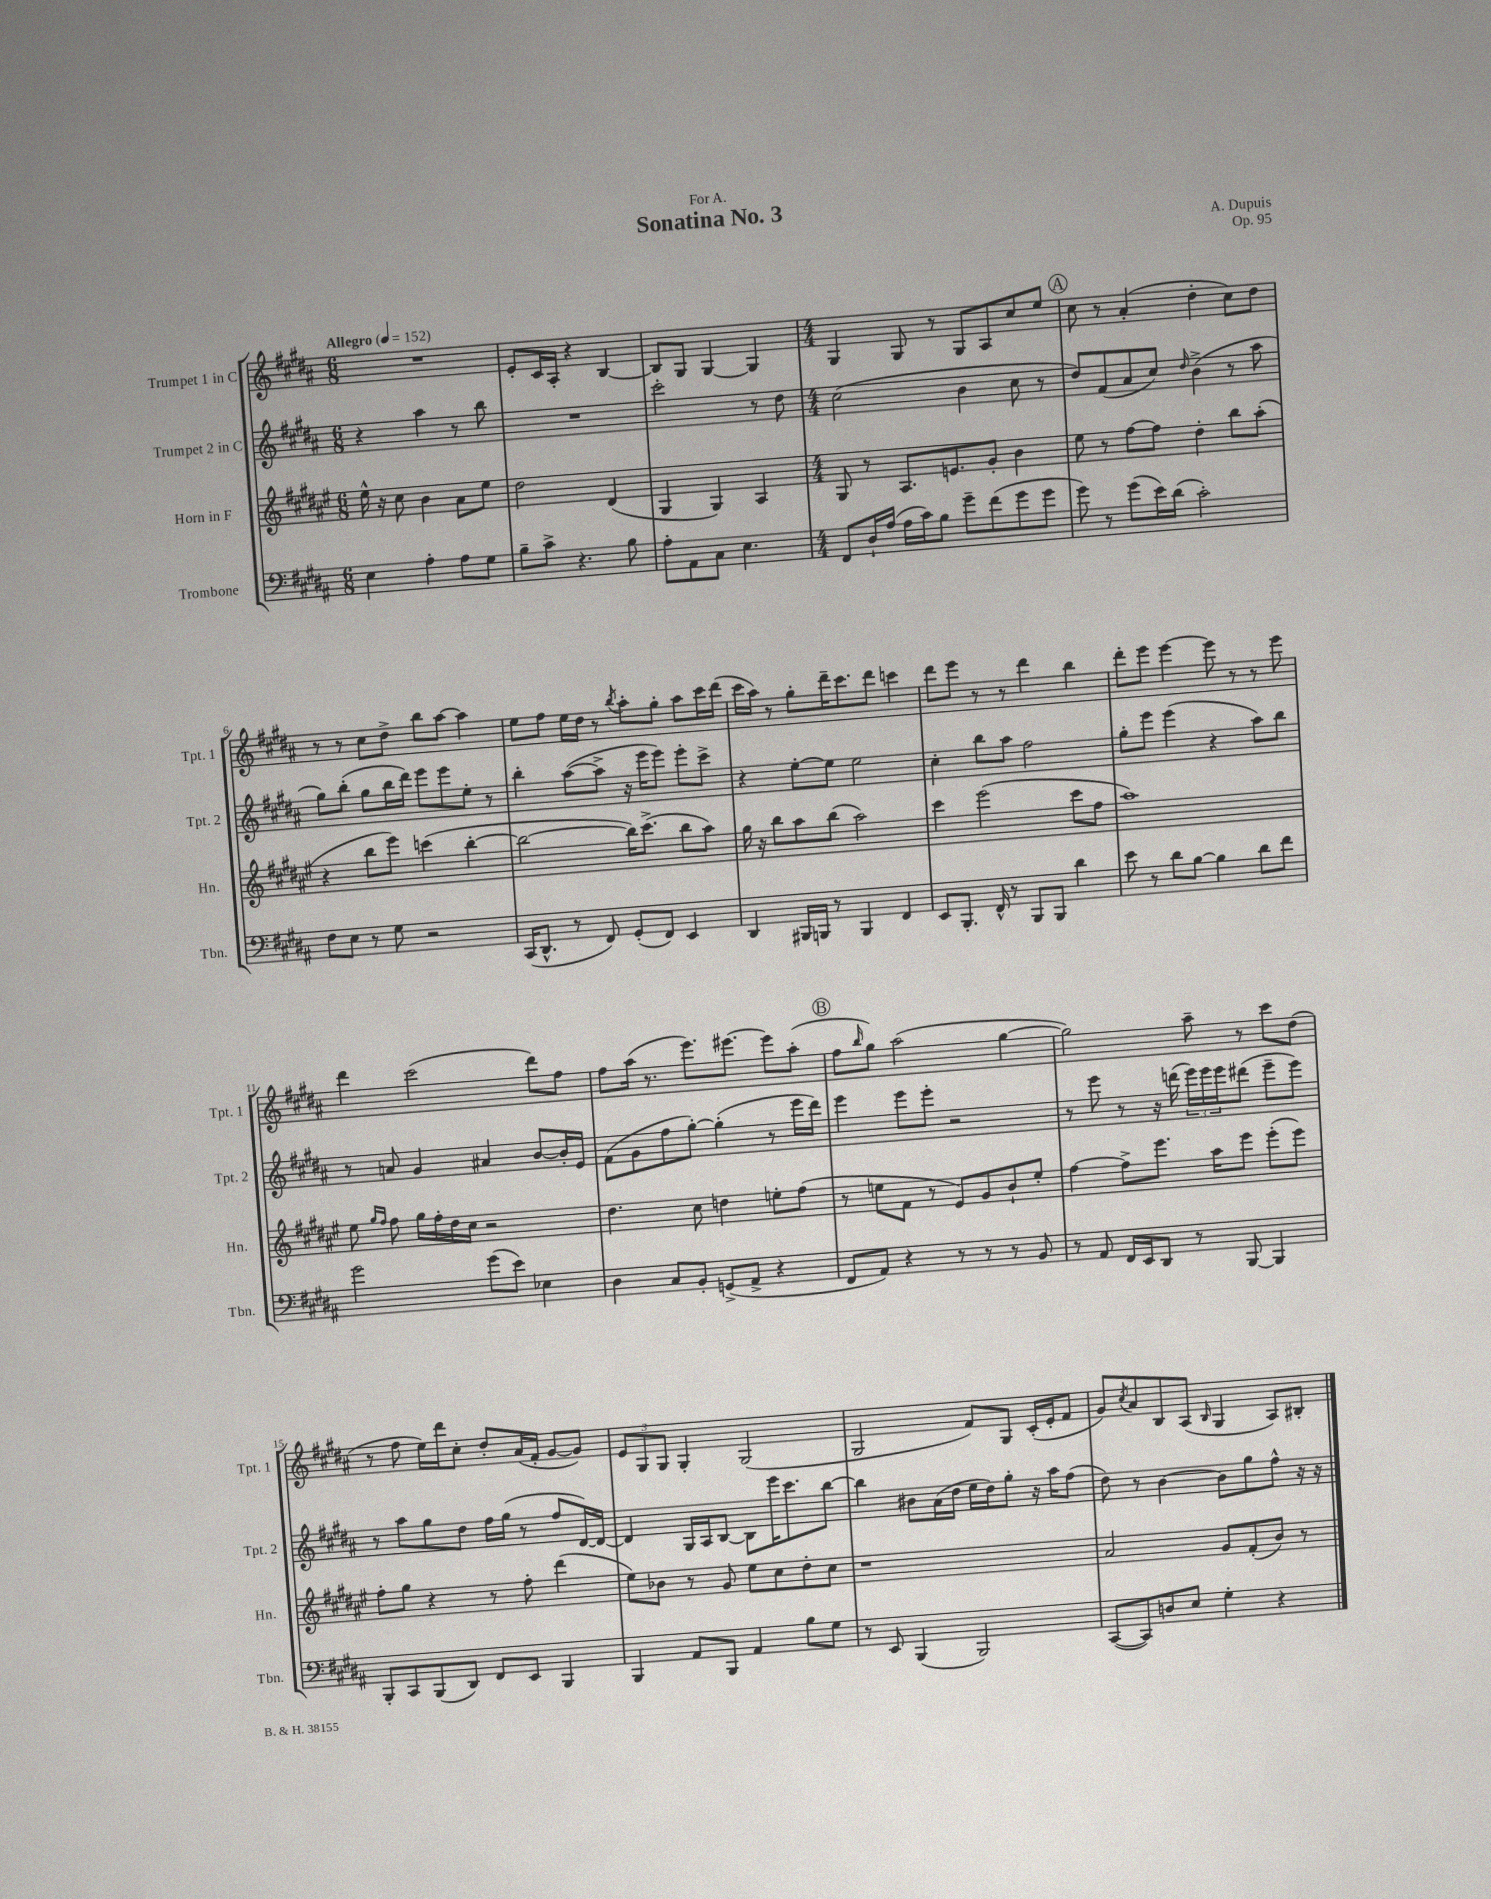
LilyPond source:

\header { title = "Sonatina No. 3" composer = "A. Dupuis" dedication = "For A." opus = "Op. 95" }
<<
\new StaffGroup <<
\new Staff = "s0" \with { instrumentName = "Trumpet 1 in C" shortInstrumentName = "Tpt. 1" } {
    \clef treble \key b \major \numericTimeSignature \time 6/8 \tempo "Allegro" 4 = 152
    R2. |
    e'8-. cis'16 ais16-. r4 b4~ |
    b8 gis8 gis4~ gis4 |
    \numericTimeSignature \time 4/4 gis4 gis8 r8 gis8 ais8 cis''8 e''8 |
    \mark \markup { \circle "A" } cis''8 r8 ais'4-.( dis''4-. cis''8) dis''8 |
    r8 r8 cis''8 dis''8-> b''8 ais''8~ ais''4 |
    e''8 fis''8 e''16 dis''16 r8 \acciaccatura { b''8 } ais''8-. gis''8-. ais''8 cis'''16 dis'''16( |
    cis'''16 ais''16) r8 gis''8-. dis'''16-- cis'''8. dis'''8 c'''4 |
    dis'''8 e'''8 r8 r8 dis'''4 b''4 |
    dis'''8-. e'''8 e'''4~ e'''8 r8 r8 e'''8 |
    dis'''4 cis'''2( dis'''8) fis''8 |
    fis''8 ais''16( r8. e'''8.) eis'''8.~ eis'''8 ais''8-.( |
    \mark \markup { \circle "B" } fis''8 \grace { b''16 } gis''8) ais''2( gis''4~ |
    gis''2) ais''8-- r8 cis'''8 dis''8( |
    r8 fis''8 e''16) dis'''16 cis''8-. dis''8-. ais'16( fis'16-. gis'8~ gis'8) |
    \tuplet 3/2 { e'8 gis8 gis8 } gis4-. gis2( |
    gis2 fis'8) gis8 cis'16-.( e'16-. fis'8 |
    gis'8) \acciaccatura { cis''8 } ais'8 b8 ais8( \grace { b16 } gis4 ais8) bis8-. \bar "|." |
}
\new Staff = "s1" \with { instrumentName = "Trumpet 2 in C" shortInstrumentName = "Tpt. 2" } {
    \clef treble \key b \major \numericTimeSignature \time 6/8
    r4 ais''4 r8 b''8 |
    R2. |
    cis'''2-. r8 dis''8 |
    \numericTimeSignature \time 4/4 cis''2( b'4 cis''8 r8 |
    \mark \markup { \circle "A" } dis''8) fis'8( ais'8 cis''8) \grace { dis''16 } b'4->( r8 ais''8 |
    gis''8) b''8-.( gis''8 b''16 dis'''16) e'''8 e'''8 e''8-. r8 |
    b''4-. ais''8~( ais''8-> r16 e'''16 e'''8) e'''8-. cis'''8-> |
    r4 e''8~-. e''8 e''2 |
    cis''4-. b''8 ais''8 fis''2 |
    gis''8-. e'''8 e'''4( r4 ais''8) b''8 |
    r8 a'8 gis'4 ais'4 b'8~ b'16-. e'16 |
    fis'8( gis'8 fis''8 gis''8~-.) gis''4-.( r8 e'''16 dis'''16) |
    \mark \markup { \circle "B" } e'''4 e'''8 e'''8-. r2 |
    r8 e'''8 r8 r16 d'''16( \tuplet 3/2 { e'''16) e'''16 e'''16 } dis'''8( e'''8-- e'''8) |
    r8 ais''8 gis''8 dis''8 fis''16 gis''16( r8 fis''8 dis'16~) dis'16~ |
    dis'4 gis16 ais16 b8~ b8 e'''16 cis'''8. b''8~ |
    b''4 bis'8 ais'16( dis''16 e''16 dis''16) gis''8-. r16 ais''16 fis''8( |
    dis''8) r8 b'4~ b'8 gis''8 fis''8-^ r16 r16 \bar "|." |
}
\new Staff = "s2" \with { instrumentName = "Horn in F" shortInstrumentName = "Hn." } {
    \clef treble \key fis \major \numericTimeSignature \time 6/8
    eis''16-^ r16 cis''8 b'4 ais'8 eis''8 |
    dis''2 dis'4( |
    gis4 gis4) ais4 |
    \numericTimeSignature \time 4/4 gis8 r8 ais8. e'8. gis'8-. b'4 |
    \mark \markup { \circle "A" } eis''8 r8 fis''8~ fis''8 dis''4-. b''8 ais''8-.( |
    r4 b''8 eis'''8) c'''4( b''4~-. |
    b''2~ b''16) cis'''8.->( b''8 ais''8) |
    gis''16 r16 b''8 ais''8 b''8( ais''2) |
    cis'''4 eis'''2( cis'''8 fis''8 |
    ais''1) |
    eis''8 \grace { gis''16 fis''16 } fis''8 gis''16 fis''16-. dis''16 cis''16 r2 |
    dis''4. cis''8 d''4 e''8-. fis''8( |
    \mark \markup { \circle "B" } r8 e''8 fis'8 r8 eis'8) gis'8 b'8-! e''8-. |
    fis''4~ fis''8-> eis'''8. ais''16 eis'''8 eis'''8-.( eis'''8) |
    fis''8-. gis''8 r4 r8 fis''8-. dis'''4( |
    eis''8) bes'8 r8 gis'8 eis''8 cis''8 dis''8-. cis''8 |
    r1 |
    ais'2 gis'8 fis'8-.( b'8) r8 \bar "|." |
}
\new Staff = "s3" \with { instrumentName = "Trombone" shortInstrumentName = "Tbn." } {
    \clef bass \key b \major \numericTimeSignature \time 6/8
    e4 ais4-. ais8 gis8 |
    b8-- cis'8-> r4. b8 |
    ais8-. ais,8 cis8 e4. |
    \numericTimeSignature \time 4/4 fis,8 dis16-! ais16( ais16 cis'16) b8 gis'8-- fis'8( gis'8 gis'8 |
    \mark \markup { \circle "A" } gis'8) r8 gis'8( e'16) dis'16( cis'2-.) |
    fis8 e8 r8 gis8 r2 |
    cis,16( dis,8.-^ r8 fis,8) gis,8-.( fis,8) e,4 |
    dis,4 bis,,16 b,,16 r8 b,,4 fis,4 |
    e,8 b,,8.-. fis,16-^ r8 b,,8 b,,8 dis'4 |
    e'8 r8 dis'8 b8~ b4 dis'8 fis'8 |
    gis'2 gis'8( e'8) ees4 |
    dis4 cis8 b,8-. g,8->( ais,8-> r4 |
    \mark \markup { \circle "B" } fis,8 ais,8) r4 r8 r8 r8 b,8 |
    r8 ais,8 fis,16 e,16 dis,8 r8 b,,8~ b,,4 |
    b,,8-. cis,8 b,,8( dis,8) fis,8 e,8 b,,4 |
    b,,4 ais,8 b,,8 ais,4 b8 gis8 |
    r8 e,8 b,,4( b,,2) |
    cis,8~( cis,8) d8 e8 gis4-. r4 \bar "|." |
}
>>
>>
